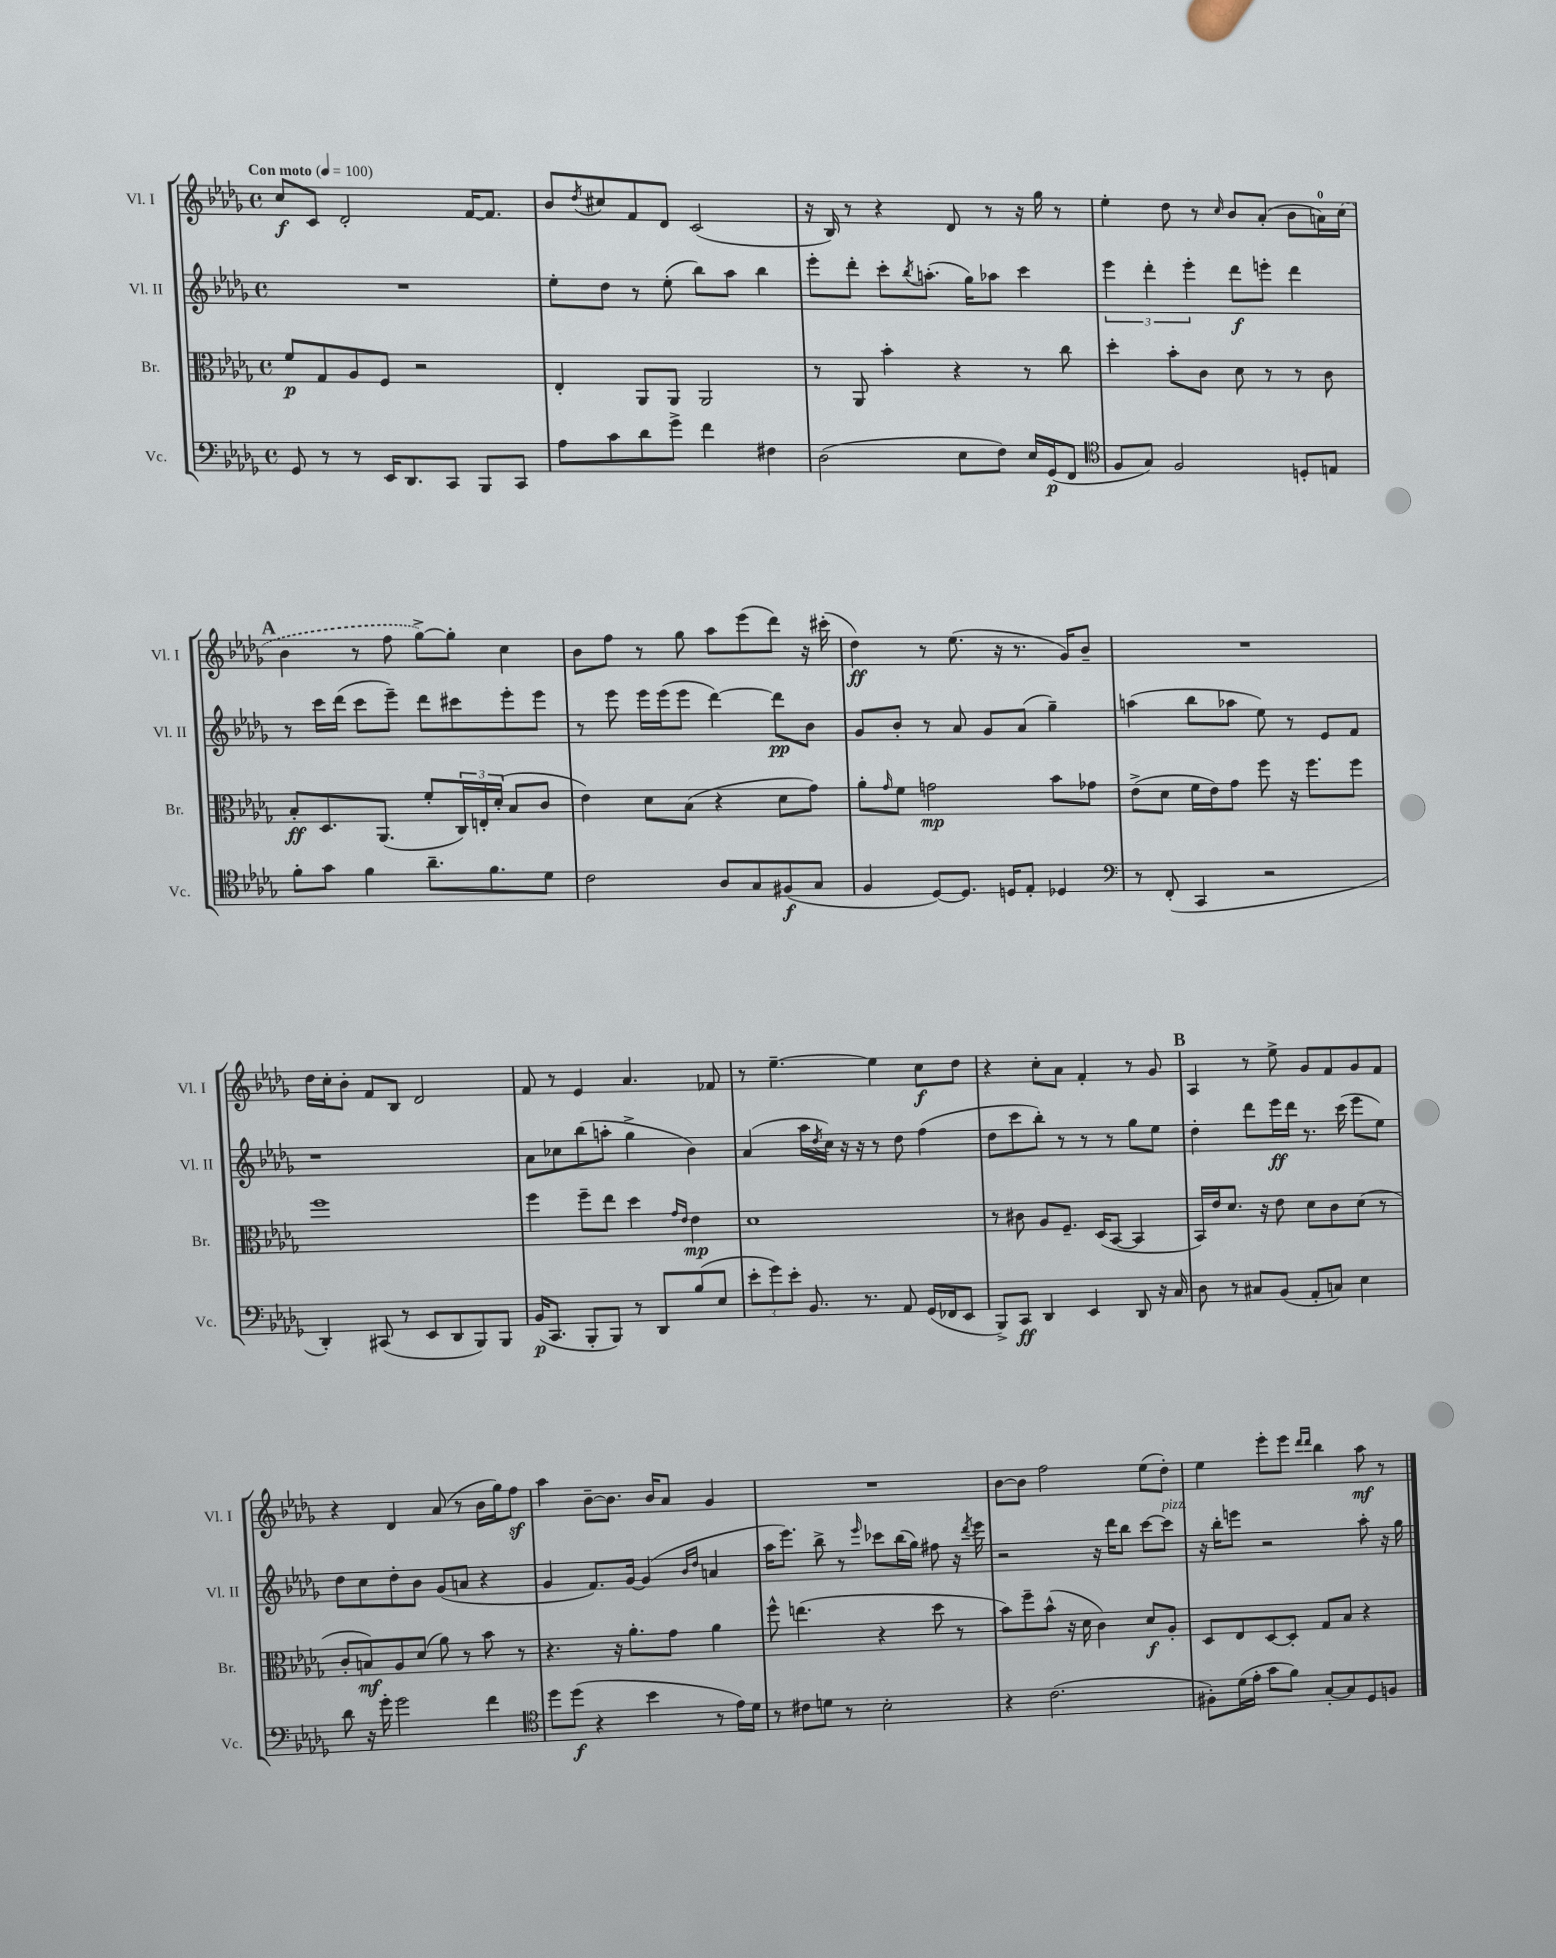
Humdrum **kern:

**kern	**kern	**kern	**kern
*staff4	*staff3	*staff2	*staff1
*clefF4	*clefC3	*clefG2	*clefG2
*k[b-e-a-d-g-]	*k[b-e-a-d-g-]	*k[b-e-a-d-g-]	*k[b-e-a-d-g-]
*M4/4	*M4/4	*M4/4	*M4/4
*met(c)	*met(c)	*met(c)	*met(c)
*MM100	*MM100	*MM100	*MM100
8GG-	8f	1r	8cc
8r	8G-	.	8c
8r	8A-	.	2d-'
16EE-	8F	.	.
8.DD-	.	.	.
.	2r	.	.
8CC	.	.	.
8BBB-	.	.	[16f
.	.	.	8.f]
8CC	.	.	.
=	=	=	=
8A-	4E-'	8ee-'	8b-
.	.	.	8qdd-
8c	.	8dd-	8cc#
8d-	8AA-	8r	8f
8g-^	8AA-	(8ee-'	8d-
4f	2AA-	8bb-)	(2c
.	.	8aa-	.
4F#	.	4bb-	.
=	=	=	=
(2D-	8r	8eee-'	16r
.	.	.	16B-)
.	8AA-	8ddd-'	8r
.	4b-'	8ccc'	4r
.	.	8qbb-	.
.	.	(8.aa'	.
8E-	4r	.	8d-
.	.	16gg-)	.
8F)	.	8aa-	8r
16E-	8r	4ccc	16r
(16GG-	.	.	16gg-
8FF	8cc	.	8r
=	=	=	=
*clefC4	*	*	*
8F	4dd-'	6eee-	4ee-'
8G-)	.	.	.
.	.	6ddd-'	.
2F	8b-'	.	8dd-
.	.	6eee-'	.
.	8c	.	8r
.	.	.	16qqcc
.	8d-	8ddd-	8b-
.	8r	8eee'	(8a-'
8D'	8r	4ddd-	8b-
8E	8c	.	16a)
.	.	.	(16cc
=	=	=	=
8f'	8B-'	8r	4b-
8g-	8.D-	16ccc	.
.	.	(16ddd-	.
4f	.	8ccc	8r
.	(8.AA-	.	.
.	.	8eee-~)	8ff
8.a-~	8f'	8ddd-	[8gg-^)
.	24C)	8ccc#	8gg-']
.	24E'	.	.
8.f	.	.	.
.	(24d-'	.	.
.	8B-	8eee-'	4cc
8d-	8c	8eee-	.
=	=	=	=
2c	4e-)	8r	8b-
.	.	8eee-	8ff
.	8d-	16eee-	8r
.	.	(16eee-	.
.	(8B-	8eee-	8gg-
8A-	4r	[4ddd-)	8aa-
8G-	.	.	(8eee-
(8F#	8d-	8ddd-]	8ddd-)
8G-	8g-)	8b-	16r
.	.	.	(16ccc#'
=	=	=	=
4F	8a-'	8g-	4dd-)
.	16qqg-	.	.
.	8f	8b-'	.
[8D-)	2g	8r	8r
8.D-]	.	8a-	(8.ee-
.	.	8g-	.
16D	.	.	16r
8E-'	.	(8a-	8.r
4D-	8b-	4gg-~)	.
.	.	.	16g-)
.	8g-	.	8b-~
=	=	=	=
*clefF4	*	*	*
8r	(8e-^	(4aa	1r
(8FF'	8d-	.	.
4CC	16f	8bb-	.
.	16e-)	.	.
.	8g-	8aa-	.
2r	8ff	8ee-)	.
.	16r	8r	.
.	8.ff	.	.
.	.	8e-	.
.	8ff	8f	.
=	=	=	=
4DD-')	1ff	1r	16dd-
.	.	.	16cc'
.	.	.	8b-'
(8CC#	.	.	8f
8r	.	.	8B-
8EE-	.	.	2d-
8DD-	.	.	.
8BBB-)	.	.	.
8BBB-	.	.	.
=	=	=	=
(16BB-	4ff	8a-	8f
8.CC	.	.	.
.	.	8cc-	8r
8BBB-'	8ff~	(8bb-	4e-
8BBB-)	8ee-	8aa'	.
8r	4dd-	4gg-^	4.a-
8DD-	.	.	.
.	16qqg-	.	.
.	16qqe-	.	.
(8B-	4e-	4b-)	.
8E-	.	.	8f-
=	=	=	=
12e-'	1d-	(4a-	8r
12g-)	.	.	.
.	.	.	[4.ee-~
12e-'	.	.	.
8.BB-	.	16aa-	.
.	.	8qdd-	.
.	.	16cc)	.
.	.	16r	.
8.r	.	16r	.
.	.	8r	4ee-]
8AA-	.	8dd-	.
(16GG-	.	(4ff	8cc
16FF-	.	.	.
8EE-	.	.	8dd-
=	=	=	=
8BBB-^)	8r	8dd-	4r
8CC	8c#	8ccc	.
4DD-	8A-	8bb-')	8cc'
.	8.F~	8r	8a-
4EE-	.	8r	4f'
.	(16D-	.	.
.	[8BB-	8r	.
8DD-	4BB-]	8gg-	8r
16r	.	8ee-	8g-
16C	.	.	.
=	=	=	=
8D-	16BB-)	4dd-'	4A-
.	16e-	.	.
8r	8.d-	.	.
8C#	.	8ddd-	8r
.	16r	.	.
(8BB-	8e-	16eee-	8ee-^
.	.	16ddd-	.
8AA-'	8d-	8.r	8g-
8C)	8c	.	8f
.	.	(16ccc	.
4E-	(8d-	8eee-	8g-
.	8r	8ee-)	8f
=	=	=	=
8d-	8c'	8dd-	4r
16r	8B)	8cc	.
16g-'	.	.	.
2g-	8A-	8dd-'	4d-
.	(8d-	8b-	.
.	8a-)	(8g-	(8a-
.	8r	8a	8r
4f	8b-	4r	16b-
.	.	.	16gg-)
.	8r	.	8ff
=	=	=	=
*clefC4	*	*	*
8dd-	4.r	4g-	4aa-
(8dd-	.	.	.
4r	.	8.f)	[8b-~
.	16r	.	8.b-]
.	8.a-'	[16g-	.
4b-	.	(4g-]	.
.	.	.	16b-
.	8g-	.	8a-
.	.	16qqb-	.
.	.	16qqdd-	.
8r	4a-	4a	4g-
16e-)	.	.	.
16d-	.	.	.
=	=	=	=
8r	8ff^^	16aa-	1r
.	.	8.eee-)	.
8c#	(4.ee	.	.
8d	.	8bb-^	.
8r	.	8r	.
.	.	16qqeee-	.
2B-'	4r	8ccc-	.
.	.	(16bb-	.
.	.	16gg-)	.
.	8dd-	8ff#	.
.	8r	16r	.
.	.	8qddd-	.
.	.	16eee-	.
=	=	=	=
4r	8b-)	2r	[8b-
.	8ff~	.	8b-]
(2.c	(8b-^^	.	2ff
.	16r	.	.
.	16d-	.	.
.	4c)	16r	.
.	.	16ddd-	.
.	.	8bb-	.
.	8d-	[8ccc	(8ee-
.	8A-'	8ccc]	8dd-')
=	=	=	=
8F#')	8D-	16r	4ee-
.	.	16bb-'	.
(16d-	8E-	8eee	.
16e-'	.	.	.
8g-	[8D-	2r	8eee-'
8f)	8D-']	.	8eee-
.	.	.	16qqddd-
.	.	.	16qqddd-
[8G-'	8G-	.	4bb-
8G-]	8B-	.	.
8D-	4r	8aa-'	8aa-
8F	.	16r	8r
.	.	16gg-	.
==	==	==	==
*-	*-	*-	*-
